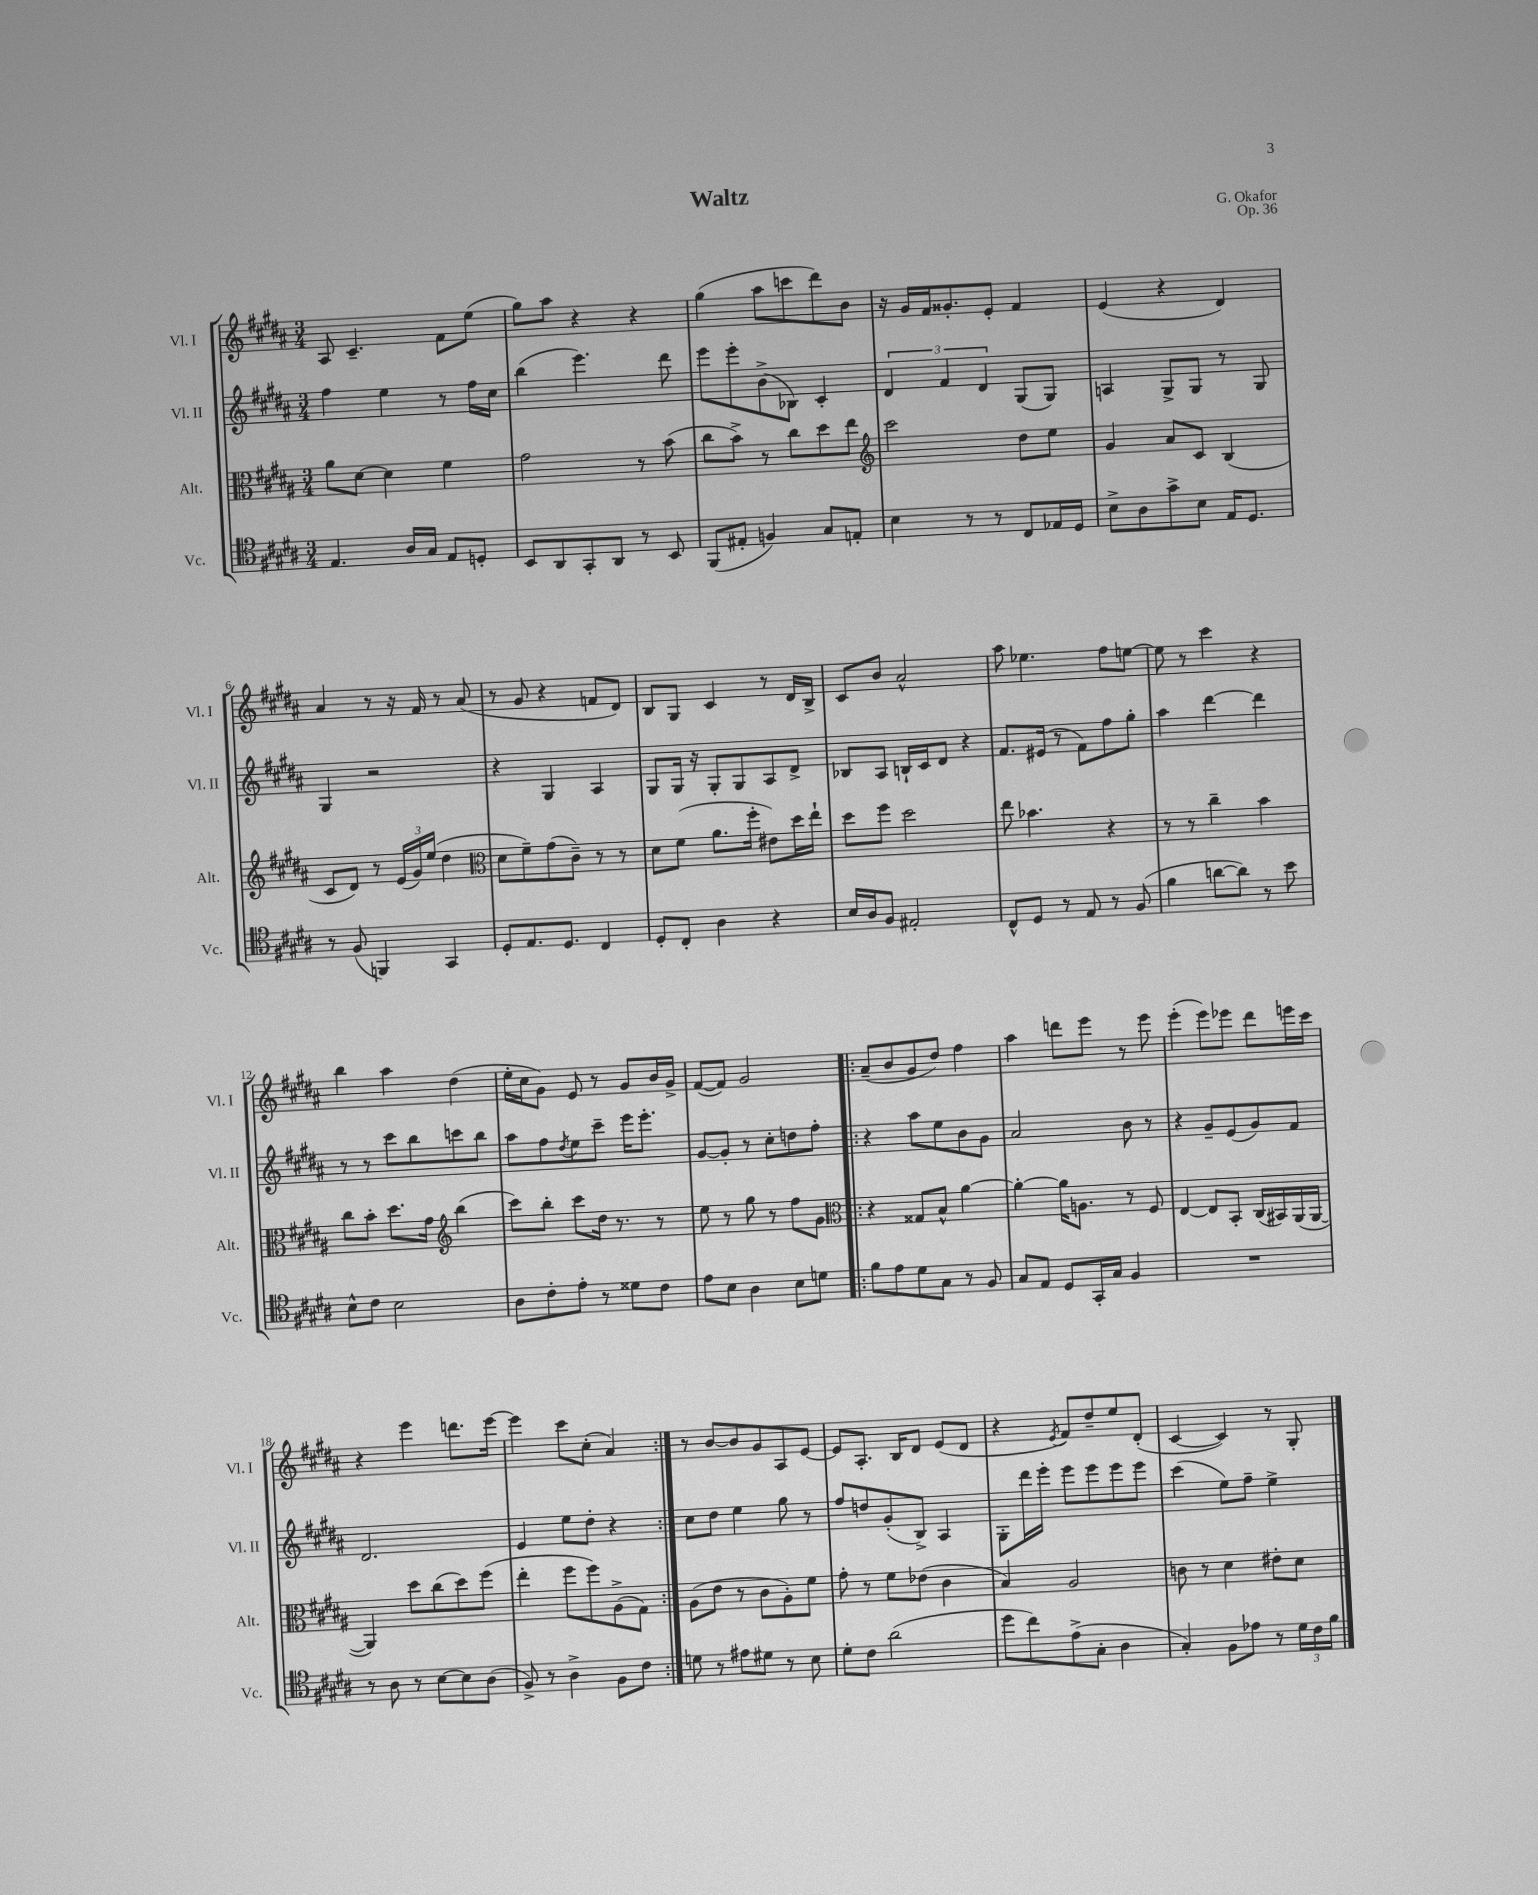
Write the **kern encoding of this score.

**kern	**kern	**kern	**kern
*part4	*part3	*part2	*part1
*staff4	*staff3	*staff2	*staff1
*I"Vc.	*I"Alt.	*I"Vl. II	*I"Vl. I
*I'Vc.	*I'Alt.	*I'Vl. II	*I'Vl. I
*clefC4	*clefC3	*clefG2	*clefG2
*k[f#c#g#d#a#]	*k[f#c#g#d#a#]	*k[f#c#g#d#a#]	*k[f#c#g#d#a#]
*M3/4	*M3/4	*M3/4	*M3/4
=1	=1	=1	=1
4.E/	8a#\L	4ff#\	8A#/
.	[8d#\J	.	4.c#~/
.	4d#\]	4ee\	.
16A#/LL	.	.	.
16G#/JJ	.	.	.
8E/L	4f#\	8r	8f#\L
8Dn'/J	.	16ff#\LL	(8ee\J
.	.	16cc#\JJ	.
=2	=2	=2	=2
8BB/L	2g#\	(4bb\	8gg#\L)
8AA#/	.	.	8aa#\J
8GG#'/	.	4.eee\)	4r
8AA#/J	.	.	.
8r	8r	.	4r
8BB/	(8b\	8ddd#\	.
=3	=3	=3	=3
(8FF#/L	8cc#\L	8eee\L	(4gg#\
8E#X'/J	8b^\J)	8eee'\	.
4Fn/)	8r	(8b^\	8aa#\L
.	8cc#\L	8B-X\J)	8cccn\
8G#/L	8dd#\	4c#'/	8ddd#\)
8En'/J	8ee\J	.	8b\J
=4	=4	=4	=4
*	*clefG2	*	*
4B\	2ccc#\	6d#/	16r
.	.	.	16g#/LL
.	.	.	16f#/J
.	.	6f#/	.
.	.	.	8.g##X'/
8r	.	.	.
.	.	6d#/	.
8r	.	.	8e'/J
8C#/L	8dd#\L	(8G#/L	4f#/
16E-X/L	8ee\J	8G#/J)	.
16D#/JJ	.	.	.
=5	=5	=5	=5
8B^\L	4g#/	4An/	(4e/
8A#\	.	.	.
8g#^\	8a#/L	8G#^/L	4r
8B\J	8c#/J	8G#/J	.
16E/KL	(4B/	8r	4d#/)
8.D#/J	.	.	.
.	.	8G#/	.
!!LO:LB:g=z
=6	=6	=6	=6
8r	8c#/L	4G#/	4a#/
(8F#/	8d#/J)	.	.
4FFn/)	8r	2r	8r
.	(24e/LL	.	16r
.	24g#/)	.	.
.	.	.	16f#/
.	(24ee/JJ	.	.
4GG#/	4dd#\	.	8r
.	.	.	(8a#/
=7	=7	=7	=7
*	*clefC3	*	*
8D#'/L	8d#\L	4r	8r
8.E/	8f#~\)	.	8g#/
.	(8g#\	4G#/	4r
8.D#/J	.	.	.
.	8c#~\J)	.	.
4C#/	8r	4A#/	8fn/L
.	8r	.	8d#/J)
=8	=8	=8	=8
8D#'/L	8d#\L	8G#/L	8B/L
8C#'/J	(8f#\J	16G#/Jk	8G#/J
.	.	16r	.
4A#\	8.a#\L	8G#'/L	4c#/
.	.	8G#/	.
.	16ff#'\Jk	.	.
4r	8e#X\L)	8A#/	8r
.	16dd#\L	8d#^/J	16d#/LL
.	16ee`\JJ	.	16B^/JJ
=9	=9	=9	=9
16B/LL	8dd#\L	8B-X/L	8c#/L
16A#/J	.	.	.
8F#/J	8ff#\J	8A#/J	8b/J
2E#X'/	2dd#\	16Bn`/LL	2a#^^/
.	.	16c#/J	.
.	.	8d#/J	.
.	.	4r	.
=10	=10	=10	=10
8C#^^/L	8ee\	8.f#/L	8aa#\
8D#/J	4.b-X\	.	4.ee-X\
.	.	(16e#X/Jk	.
8r	.	8r	.
8E/	.	8f#\L)	.
8r	4r	8ff#\	8ff#\L
(8F#/	.	8gg#'\J	[8een\J
=11	=11	=11	=11
4f#\	8r	4aa#\	8ee\]
.	8r	.	8r
[8an\L	4cc#~\	[4ddd#\	4ccc#\
8a\J])	.	.	.
8r	4b\	4ddd#\]	4r
8b\	.	.	.
!!LO:LB:g=z
=12	=12	=12	=12
8B^^\L	8cc#\L	8r	4bb\
8c#\J	8b'\J	8r	.
2B\	8.dd#\L	8ccc#\L	4aa#\
.	.	8bb\	.
.	16g#\Jk	.	.
*	*clefG2	*	*
.	(4bb\	8cccn\	(4dd#\
.	.	8bb\J	.
=13	=13	=13	=13
8A#\L	8ccc#\L)	8aa#\L	16ee'\LL
.	.	.	16cc#\J
8c#'\	8bb'\J	8ff#\	8g#\J)
.	.	8qdd#/	.
8e'\J	8ccc#\L	8ee\	8e/
8r	16dd#\Jk	8ccc#~\J	8r
.	8.r	.	.
8d##X\L	.	16eee\KL	8g#/L
.	.	8.eee'\J	.
8c#\J	8r	.	16b/L
.	.	.	16g#^/JJ
=14	=14	=14	=14
8e\L	8ee\	[8g#/L	([8f#/L
8B\J	8r	8g#'/J]	8f#/J])
4A#\	8gg#\	8r	2g#/
.	8r	8cc#'\L	.
8B\L	8ff#\L	8ddn\	.
8dn\J	8g#\J	8ff#'\J	.
=15!|:	=15!|:	=15!|:	=15!|:
*	*clefC3	*	*
8f#\L	4r	4r	(8a#~/L
8e\	.	.	8b/
8d#\	8G##X/L	8aa#\L	8g#/
8G#\J	8B^^/J	8ee\	8dd#/J)
8r	[4a#\	8b\	4ff#\
8F#/	.	8g#\J	.
=16	=16	=16	=16
8G#/L	4a#'\_	2a#/	4aa#\
8E/J	.	.	.
8D#/L	16a#\KL]	.	8dddn\L
.	8.An\J	.	.
16GG#'/L	.	.	8eee\J
16G#/JJ	.	.	.
4F#/	8r	8b\	8r
.	8F#/	8r	8eee\
=17	=17	=17	=17
2.r	[4E/	4r	(4eee'\
.	8E/L]	8g#~/L	8eee\L)
.	8BB'/J	(8e/	8eee-X\J
.	(16C#/LL	8g#/)	8ddd#\L
.	16BB#X/)	.	.
.	(16AA#/	8f#/J	16eeen\L
.	[16AA#/JJ	.	16ccc#\JJ
!!LO:LB:g=z
=18	=18	=18	=18
8r	4AA#/])	2.d#/	4r
8A#\	.	.	.
8r	8dd#\L	.	4eee\
[8B\L	(8cc#\	.	.
8B\]	8dd#\)	.	8.dddn\L
(8A#\J	(8ff#\J	.	.
.	.	.	[16eee\Jk
=19	=19	=19	=19
8F#^/)	4ee'\	4e/	4eee\]
8r	.	.	.
4A#^\	8ff#\L	8ee\L	8ccc#\L
.	8ff#\)	8dd#'\J	(8cc#'\J
8F#\L	(8A#^\	4r	4a#/)
8c#\J	8G#\J)	.	.
=20:|!	=20:|!	=20:|!	=20:|!
8dn\	(8A#\L	8cc#\L	8r
8r	8e\J	8dd#\J	[8b/L
8e#X\L	8r	4ee\	8b/]
8d#X\J	8c#\L	.	8g#/
8r	8A#'\)	8gg#\	8A#/
8B\	8f#\J	8r	[8e/J
=21	=21	=21	=21
8d#'\L	8g#'\	8ff#/L	8e/L]
8c#\J	8r	8ddn/	8.A#'/J
(2a#\	8f#\L	(8g#'/	.
.	.	.	16B/KL
.	(8e-X\J	8B^/J)	8d#/J
.	4c#\	4A#/	(8e/L
.	.	.	8d#/J
=22	=22	=22	=22
8dd#\L	4B/)	8G#'\L	4r
8cc#\)	.	16ddd#\L	.
.	.	16eee'\JJ	.
.	.	.	8qe/
(8e^\	2A#/	8eee\L	8f#/L)
8G#'\J	.	8eee\	8dd#~/
4A#\	.	8eee\	8ee/
.	.	8eee\J	(8d#'/J
=23	=23	=23	=23
4G#'/)	8cn\	(4ccc#\	[4c#/
.	8r	.	.
8F#\L	4d#\	8ee\L)	4c#/])
8e-X\J	.	8ff#~\J	.
8r	8e#X'\L	4ee^\	8r
24d#\LL	8d#\J	.	8G#'/
24c#\	.	.	.
24f#\JJ	.	.	.
==	==	==	==
*-	*-	*-	*-
